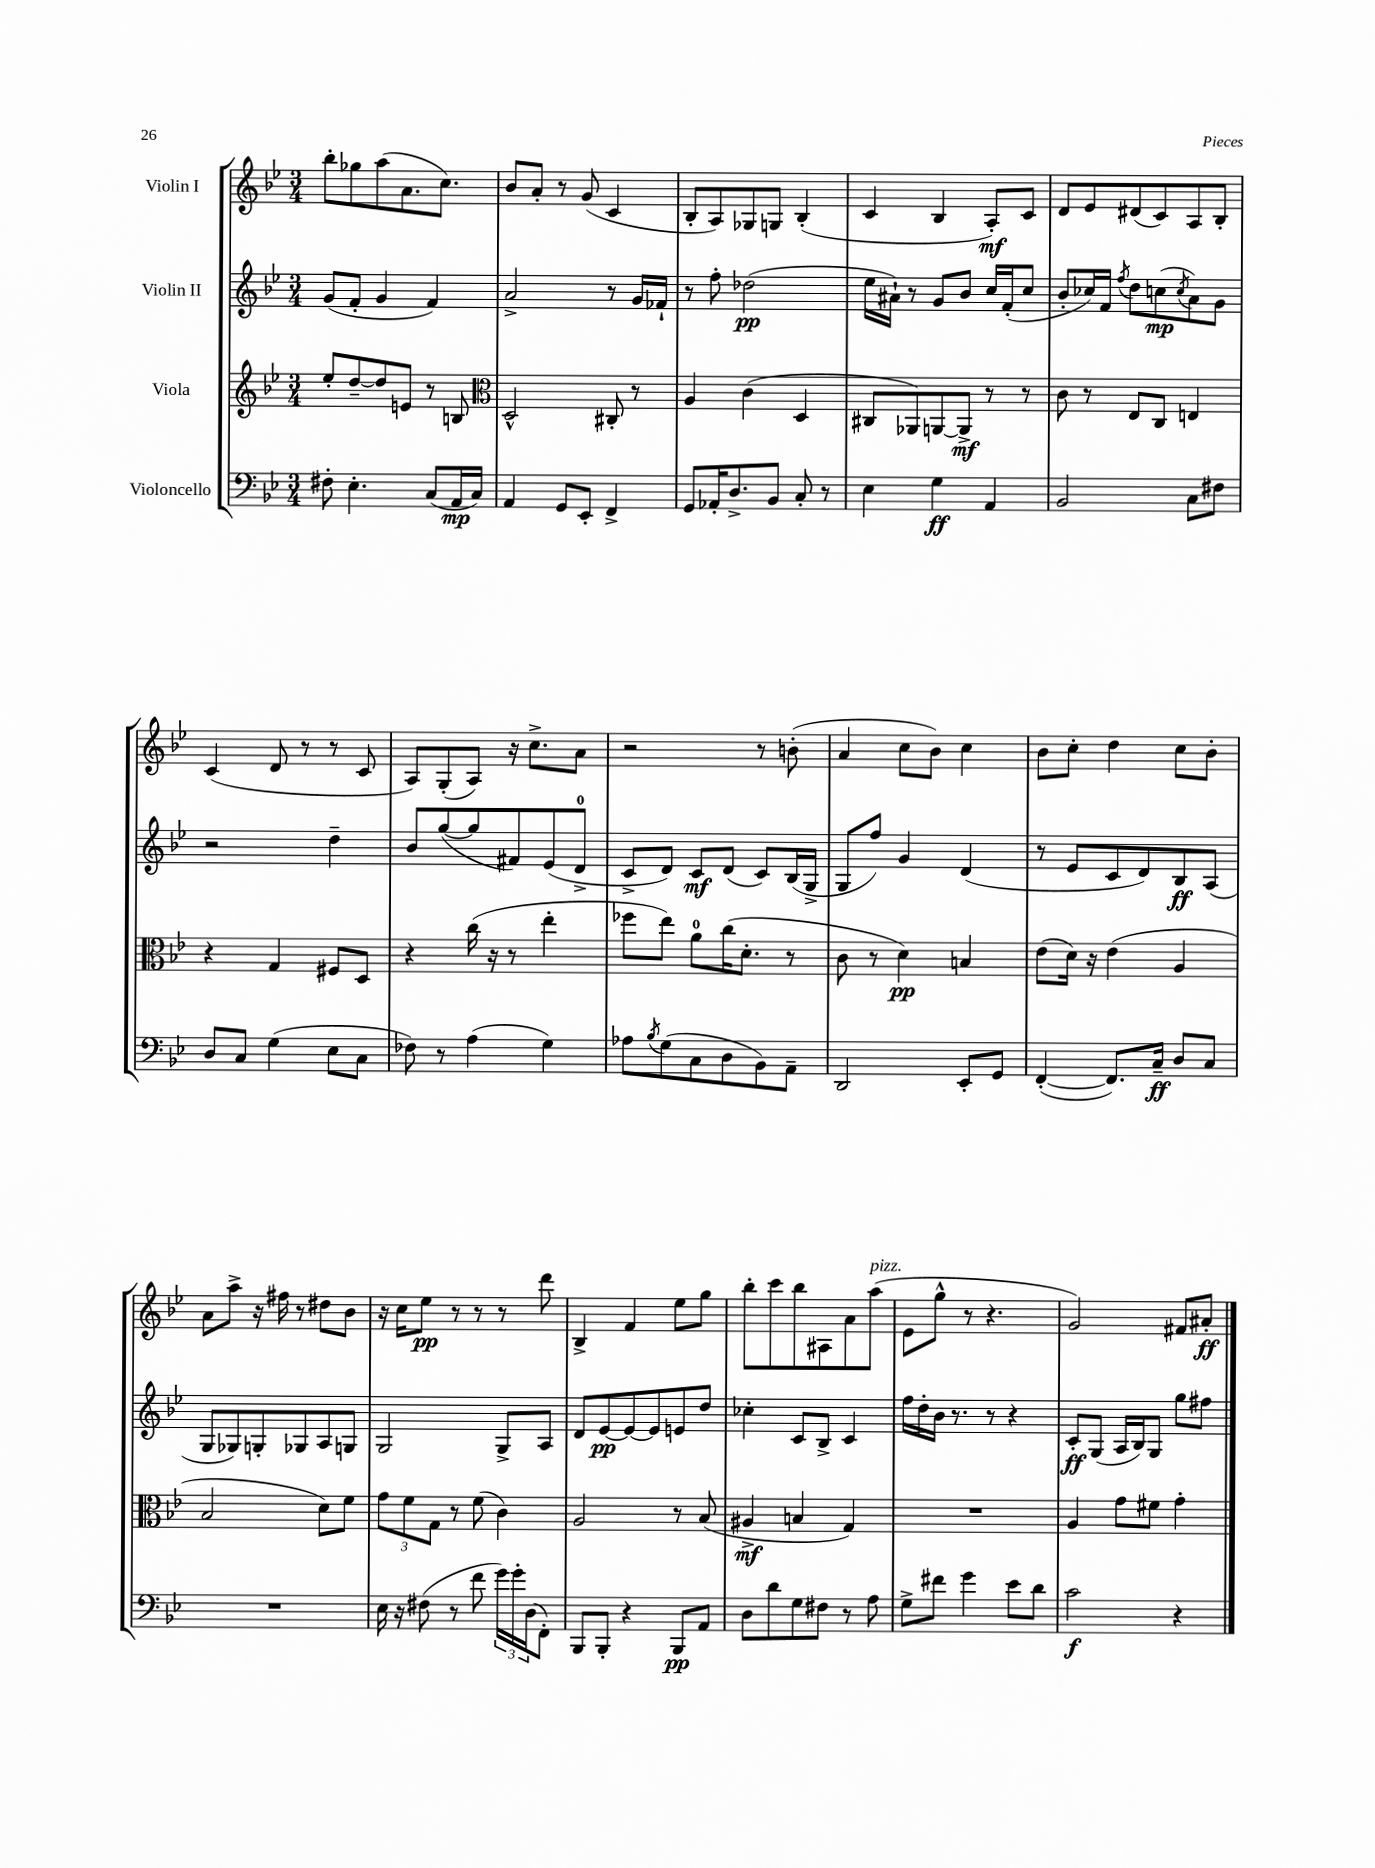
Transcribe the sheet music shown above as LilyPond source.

<<
\new StaffGroup <<
\new Staff = "s0" \with { instrumentName = "Violin I" } {
    \clef treble \key bes \major \numericTimeSignature \time 3/4
    bes''8-. ges''8 a''8( a'8. c''8.) |
    bes'8 a'8-. r8 g'8( c'4 |
    bes8-. a8) ges8 g8 bes4-.( |
    c'4 bes4 a8-.\mf) c'8 |
    d'8 ees'8 dis'8( c'8) a8 bes8-. |
    c'4( d'8 r8 r8 c'8 |
    a8) g8-.( a8) r16 c''8.-> a'8 |
    r2 r8 b'8-.( |
    a'4 c''8 bes'8) c''4 |
    bes'8 c''8-. d''4 c''8 bes'8-. |
    a'8 a''8-> r16 fis''16 r8 dis''8 bes'8 |
    r16 c''16 ees''8\pp r8 r8 r8 d'''8 |
    bes4-> f'4 ees''8 g''8 |
    bes''8-. c'''8 bes''8 ais8 a'8 a''8^\markup { \italic "pizz." }( |
    ees'8 g''8-^ r8 r4. |
    g'2) fis'8 ais'8-.\ff \bar "|." |
}
\new Staff = "s1" \with { instrumentName = "Violin II" } {
    \clef treble \key bes \major \numericTimeSignature \time 3/4
    g'8( f'8-. g'4 f'4) |
    a'2-> r8 g'16 fes'16-! |
    r8 f''8-. des''2\pp( |
    ees''16 ais'16-!) r8 g'8 bes'8 c''16 f'16-.( c''8 |
    bes'8-. ces''16) f'16 \acciaccatura { f''8 } d''8 c''8\mp( \acciaccatura { c''8 } a'8) g'8 |
    r2 d''4-- |
    bes'8 g''8~( g''8 fis'8) ees'8( d'8-0-> |
    c'8-> d'8) c'8\mf d'8( c'8) bes16( g16-> |
    g8 f''8) g'4 d'4( |
    r8 ees'8 c'8 d'8) bes8\ff a8( |
    g8 ges8) g8-. ges8 a8 g8 |
    g2 g8-> a8 |
    d'8 ees'8~\pp ees'8~ ees'8 e'8 d''8 |
    ces''4-. c'8 bes8-> c'4 |
    f''16 d''16-. bes'16 r8. r8 r4 |
    c'8-.\ff g8( a16 bes16) g8 g''8 fis''8 \bar "|." |
}
\new Staff = "s2" \with { instrumentName = "Viola" } {
    \clef treble \key bes \major \numericTimeSignature \time 3/4
    ees''8-. d''8~-- d''8 e'8 r8 b8 |
    \clef alto d2-^ cis8-. r8 |
    a4 c'4( d4 |
    cis8 aes,8) a,8~ a,8->\mf r8 r8 |
    c'8 r8 ees8 c8 e4 |
    r4 g4 fis8 d8 |
    r4 c''16( r16 r8 ees''4-. |
    fes''8 ees''8) a'8-0 c''16( d'8.-. r8 |
    c'8 r8 d'4\pp) b4 |
    ees'8( d'16) r16 ees'4( a4 |
    bes2 d'8) f'8 |
    \tuplet 3/2 { g'8 f'8 g8 } r8 f'8( c'4) |
    a2 r8 bes8( |
    ais4->\mf b4 g4) |
    R2. |
    a4 g'8 fis'8 g'4-. \bar "|." |
}
\new Staff = "s3" \with { instrumentName = "Violoncello" } {
    \clef bass \key bes \major \numericTimeSignature \time 3/4
    fis8-. ees4.-. c8( a,16\mp c16) |
    a,4 g,8 ees,8-. f,4-> |
    g,8 aes,16-. d8.-> bes,8 c8-. r8 |
    ees4 g4\ff a,4 |
    bes,2 c8 fis8 |
    d8 c8 g4( ees8 c8 |
    fes8) r8 a4( g4) |
    aes8 \acciaccatura { bes8 } g8( c8 d8 bes,8) a,8-- |
    d,2 ees,8-. g,8 |
    f,4~-.( f,8.) c16--\ff d8 c8 |
    R2. |
    ees16 r16 fis8( r8 f'8 \tuplet 3/2 { g'16) g'16-. d16( } f,8-.) |
    bes,,8 bes,,8-. r4 bes,,8\pp a,8 |
    d8 d'8 g8 fis8 r8 a8 |
    g8-> fis'8 g'4 ees'8 d'8 |
    c'2\f r4 \bar "|." |
}
>>
>>
\layout { \context { \Score \remove "Bar_number_engraver" } }
